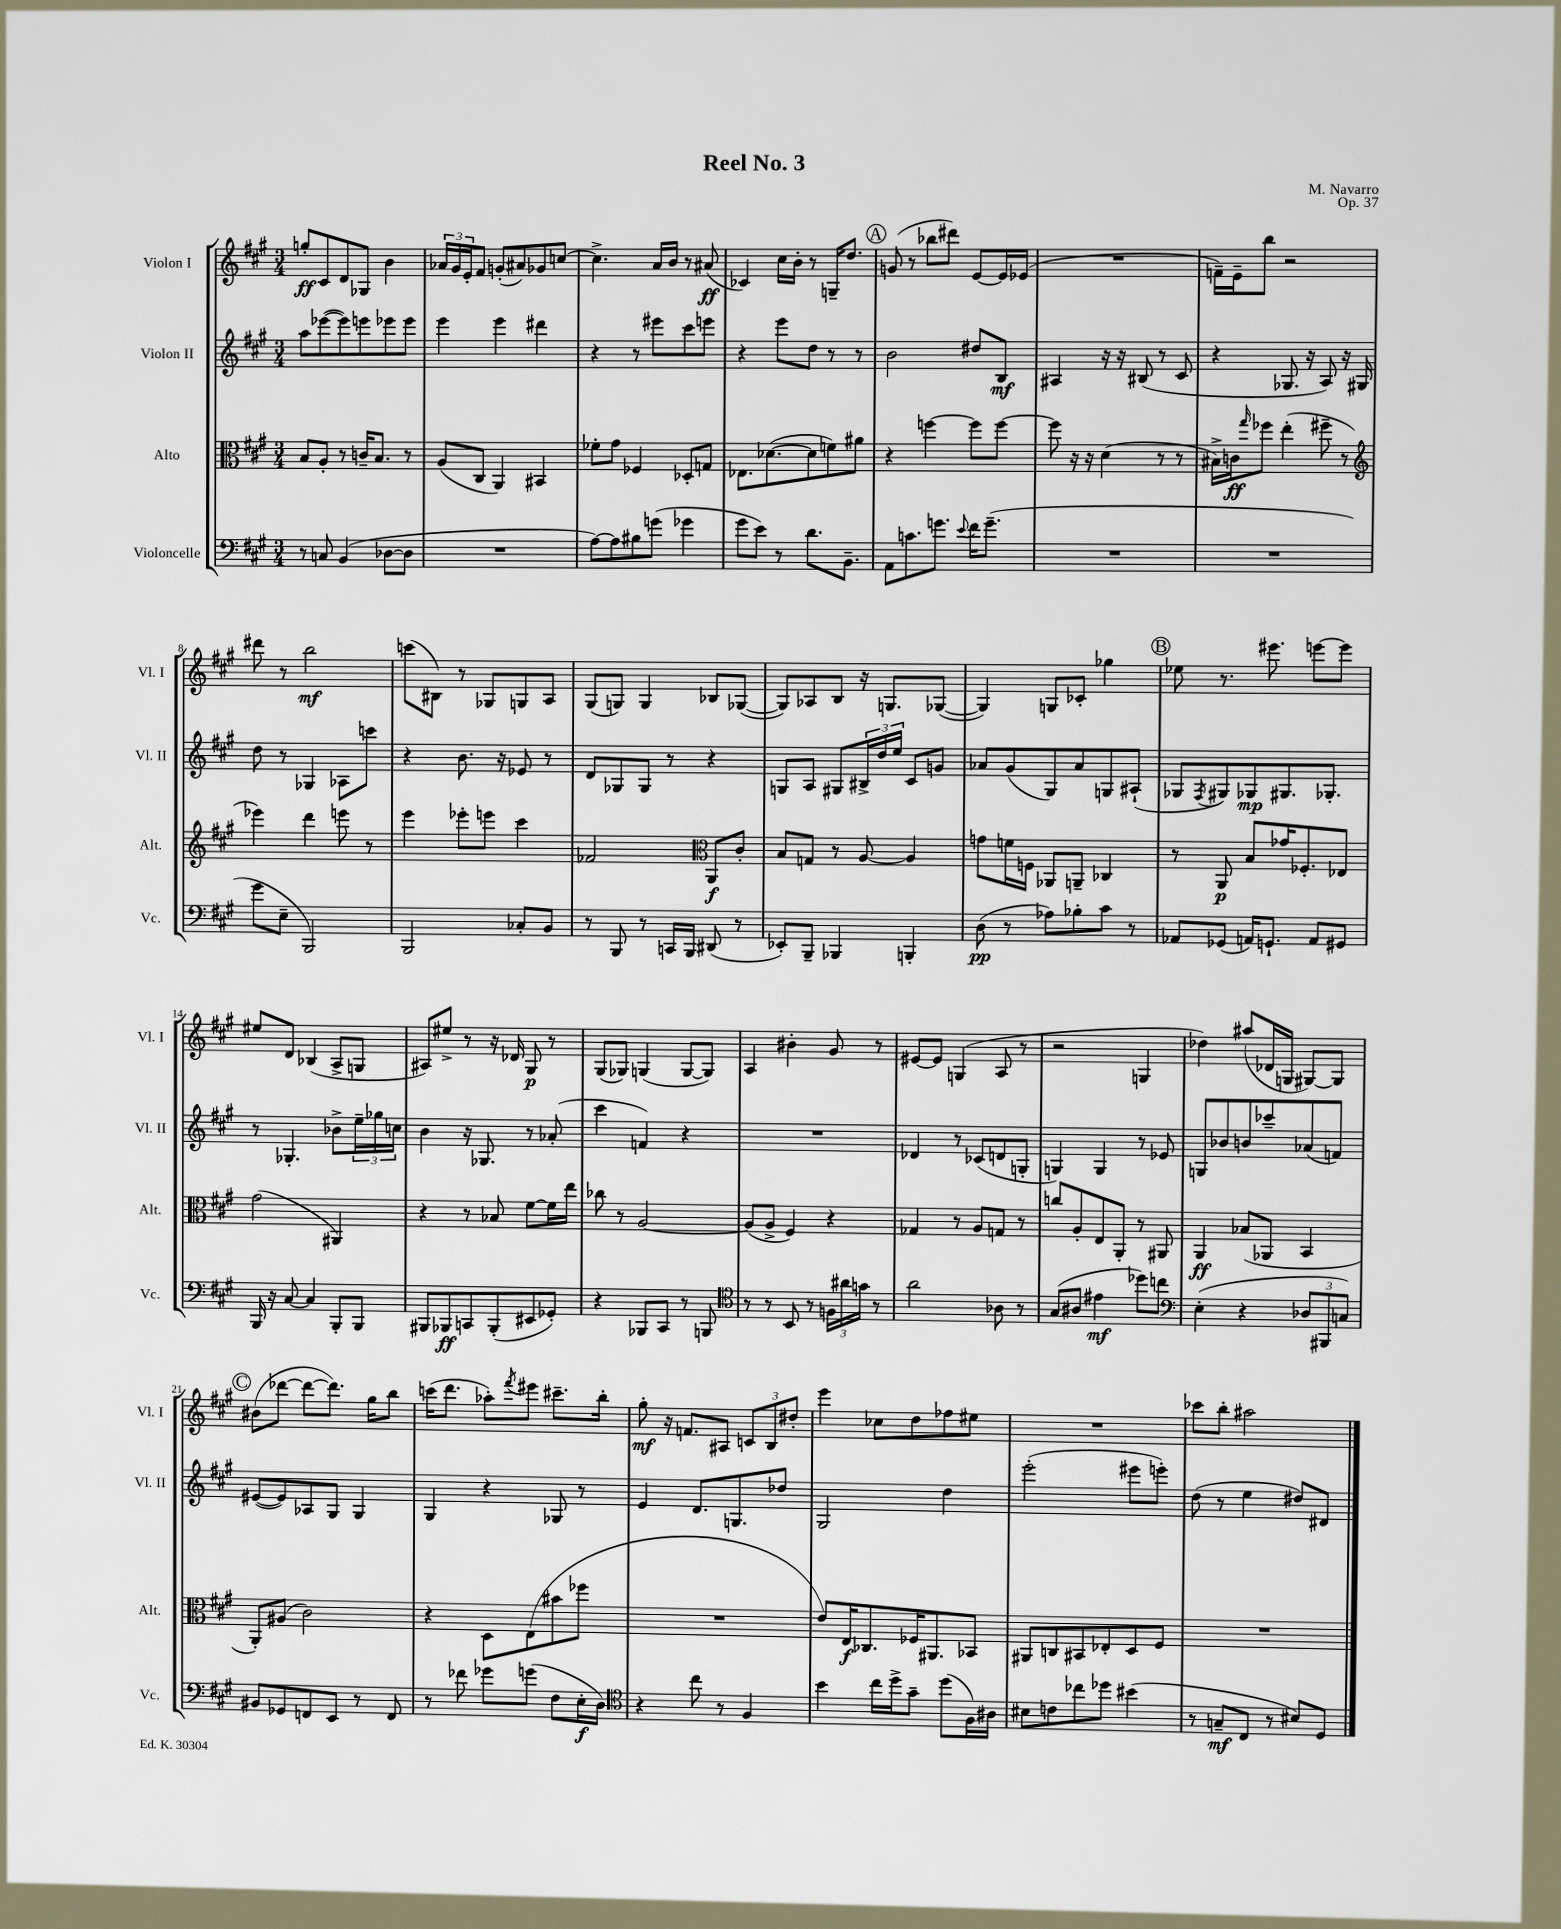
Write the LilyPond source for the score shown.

\header { title = "Reel No. 3" composer = "M. Navarro" opus = "Op. 37" }
<<
\new StaffGroup <<
\new Staff = "s0" \with { instrumentName = "Violon I" shortInstrumentName = "Vl. I" } {
    \clef treble \key a \major \numericTimeSignature \time 3/4
    g''8-.\ff cis'8 d'8 ges8 b'4 |
    \tuplet 3/2 { aes'16 gis'16 e'16-. } fis'8 g'8-.( ais'8) ges'8 c''8~ |
    c''4.-> a'16 b'16 r8 ais'8\ff( |
    ces'4) cis''16 b'16-. r8 g16-- d''8. |
    \mark \markup { \circle "A" } g'8( r8 bes''8 dis'''8) e'8~ e'16 ees'16( |
    R2. |
    f'16--) e'16-- b''8 r2 |
    dis'''8 r8 b''2\mf |
    c'''8( bis8) r8 ges8 g8 a8 |
    gis8( g8) g4 bes8 ges8~( |
    ges8) aes8 b8 r16 g8. ges8~( |
    ges4) g8 ces'8-. ges''4 |
    \mark \markup { \circle "B" } ees''8 r8. eis'''8. e'''8~ e'''8 |
    eis''8 d'8 bes4( a8-> g8 |
    ais8) eis''8-> r8 r16 des'16 gis8\p r8 |
    gis8( ges8) g4( g8~ g8) |
    a4 bis'4-. gis'8 r8 |
    eis'8~ eis'8 g4( a8 r8 |
    r2 g4 |
    des''4) ais''8( des'16 g16 gis8~) gis8 |
    \mark \markup { \circle "C" } bis'8( des'''8~ des'''8~ des'''8.) gis''16 b''8 |
    c'''16( d'''8. aes''8-.) \acciaccatura { fis'''8 } eis'''8 cis'''8.-- b''16-. |
    gis''8-.\mf r16 f'8. ais8 \tuplet 3/2 { c'8 b8 dis''8-. } |
    e'''4 ces''8 d''8 fes''8 eis''8 |
    R2. |
    ces'''8 b''8-. ais''2 \bar "|." |
}
\new Staff = "s1" \with { instrumentName = "Violon II" shortInstrumentName = "Vl. II" } {
    \clef treble \key a \major \numericTimeSignature \time 3/4
    a''8 ees'''8~( ees'''8) e'''8 ees'''8 ees'''8 |
    e'''4 e'''4 dis'''4 |
    r4 r8 eis'''8 cis'''8 e'''8 |
    r4 e'''8 d''8 r8 r8 |
    \mark \markup { \circle "A" } b'2 dis''8 b8\mf |
    ais4 r16 r16 bis8( r8 cis'8 |
    r4 ges8. r16 a8) r16 gis16 |
    d''8 r8 ges4 aes8 c'''8 |
    r4 b'8. r16 ees'8 r8 |
    d'8 ges8 ges8 r8 r4 |
    g8 a8 gis8 \tuplet 3/2 { bis16-> d''16 e''16 } cis'8 g'8 |
    aes'8 gis'8( gis8) aes'8 g8 ais8-!( |
    \mark \markup { \circle "B" } ges8 \acciaccatura { fis8 } gis8) ges8\mp gis8. ges8.-. |
    r8 ges4.-. bes'8-> \tuplet 3/2 { e''16-- ges''16 c''16 } |
    b'4 r16 ges8. r8 aes'8-.( |
    cis'''4 f'4) r4 |
    R2. |
    des'4 r8 ces'8( d'8 g8-. |
    g4) g4 r8 ees'8 |
    g8 bes'8 b'8 ces'''8-- aes'8( f'8) |
    \mark \markup { \circle "C" } eis'8~( eis'8) aes8 gis8 gis4 |
    gis4 r4 ges8 r8 |
    e'4 d'8. g8. des''8 |
    gis2 d''4 |
    e'''2-.( eis'''8 e'''8-.) |
    d''8( r8 e''4 dis''8) dis'8 \bar "|." |
}
\new Staff = "s2" \with { instrumentName = "Alto" shortInstrumentName = "Alt." } {
    \clef alto \key a \major \numericTimeSignature \time 3/4
    b8 a8-. r8 c'16-- b8. r8 |
    a8( cis8 a,4) bis,4 |
    fes'8-. gis'8 fes4 des8-. g8 |
    ees8. des'8.~( des'8 f'8) ais'8 |
    \mark \markup { \circle "A" } r4 f''4~ f''8 f''8~ |
    f''8 r16 r16 d'4( r8 r8 |
    bis16->) c'16\ff \grace { gis''16 } fes''8 e''4-.( fis''8-- r8 |
    \clef treble ees'''4) d'''4 e'''8 r8 |
    e'''4 ees'''8-. e'''8 cis'''4 |
    fes'2 \clef alto a,8\f cis'8-. |
    b8 g8 r8 a8~ a4 |
    g'8 f'16 f16 aes,8 a,8-- ces4 |
    \mark \markup { \circle "B" } r8 a,8\p b8 ges'16 fes8.-. ees8 |
    gis'2( ais,4) |
    r4 r8 bes8 fis'8~ fis'16 e''16 |
    ces''8 r8 a2~ |
    a8( a8-> fis4) r4 |
    ges4 r8 a8 g8 r8 |
    c''8 a8-. e8 a,8-. r8 ais,8 |
    a,4\ff bes8( aes,8 b,4 |
    \mark \markup { \circle "C" } a,8-.) ais8( cis'2) |
    r4 d8 e8( bis'8 fes''8 |
    R2. |
    e'8) e16\f ces8. fes16 ais,8. bes,8 |
    ais,8 c8 bis,8 ees8-. d8 fis8 |
    R2. \bar "|." |
}
\new Staff = "s3" \with { instrumentName = "Violoncelle" shortInstrumentName = "Vc." } {
    \clef bass \key a \major \numericTimeSignature \time 3/4
    r8 c8 b,4( des8~ des8 |
    R2. |
    a8~) a8 bis8 g'8( ges'4 |
    gis'8 e'8) r8 d'8. b,8.-- |
    \mark \markup { \circle "A" } a,8 c'8. g'8. \appoggiatura { e'8 } fis'16 g'8.--( |
    R2. |
    R2. |
    gis'8 e8-- b,,2) |
    b,,2 ces8-. b,8 |
    r8 b,,8 r8 c,16 b,,16 dis,8( r8 |
    ees,8-.) b,,8-- bes,,4 b,,4-. |
    d8\pp( r8 aes8) bes8-. cis'8 r8 |
    \mark \markup { \circle "B" } aes,8 ges,8( a,16) g,8.-! a,8 gis,8 |
    b,,16 r16 cis8~ cis4 b,,8-. b,,8 |
    bis,,8 bes,,8\ff c,8 bes,,8-.( eis,8 ges,8-.) |
    r4 bes,,8 cis,8 r8 b,,8 |
    \clef tenor r8 r8 b,8 r8 \tuplet 3/2 { f16 ais'16 g'16 } r8 |
    a'2 aes8 r8 |
    gis8( ais8 eis'4\mf des''8) c''8 |
    \clef bass e4-.( r4 \tuplet 3/2 { des8 bis,,8 c8) } |
    \mark \markup { \circle "C" } bis,8 ges,8 f,8 e,8 r8 f,8 |
    r8 fes'8 ges'8 g'8( fis8 e16-.\f d16) |
    \clef tenor r4 cis''8 r8 fis4 |
    b'4 cis''16 d''16-> gis'8-- d''8( fis16) ais16 |
    bis8 c'8 ces''8 des''8 bis'4( |
    r8 g8--\mf cis8 r8 bis8) d8 \bar "|." |
}
>>
>>
